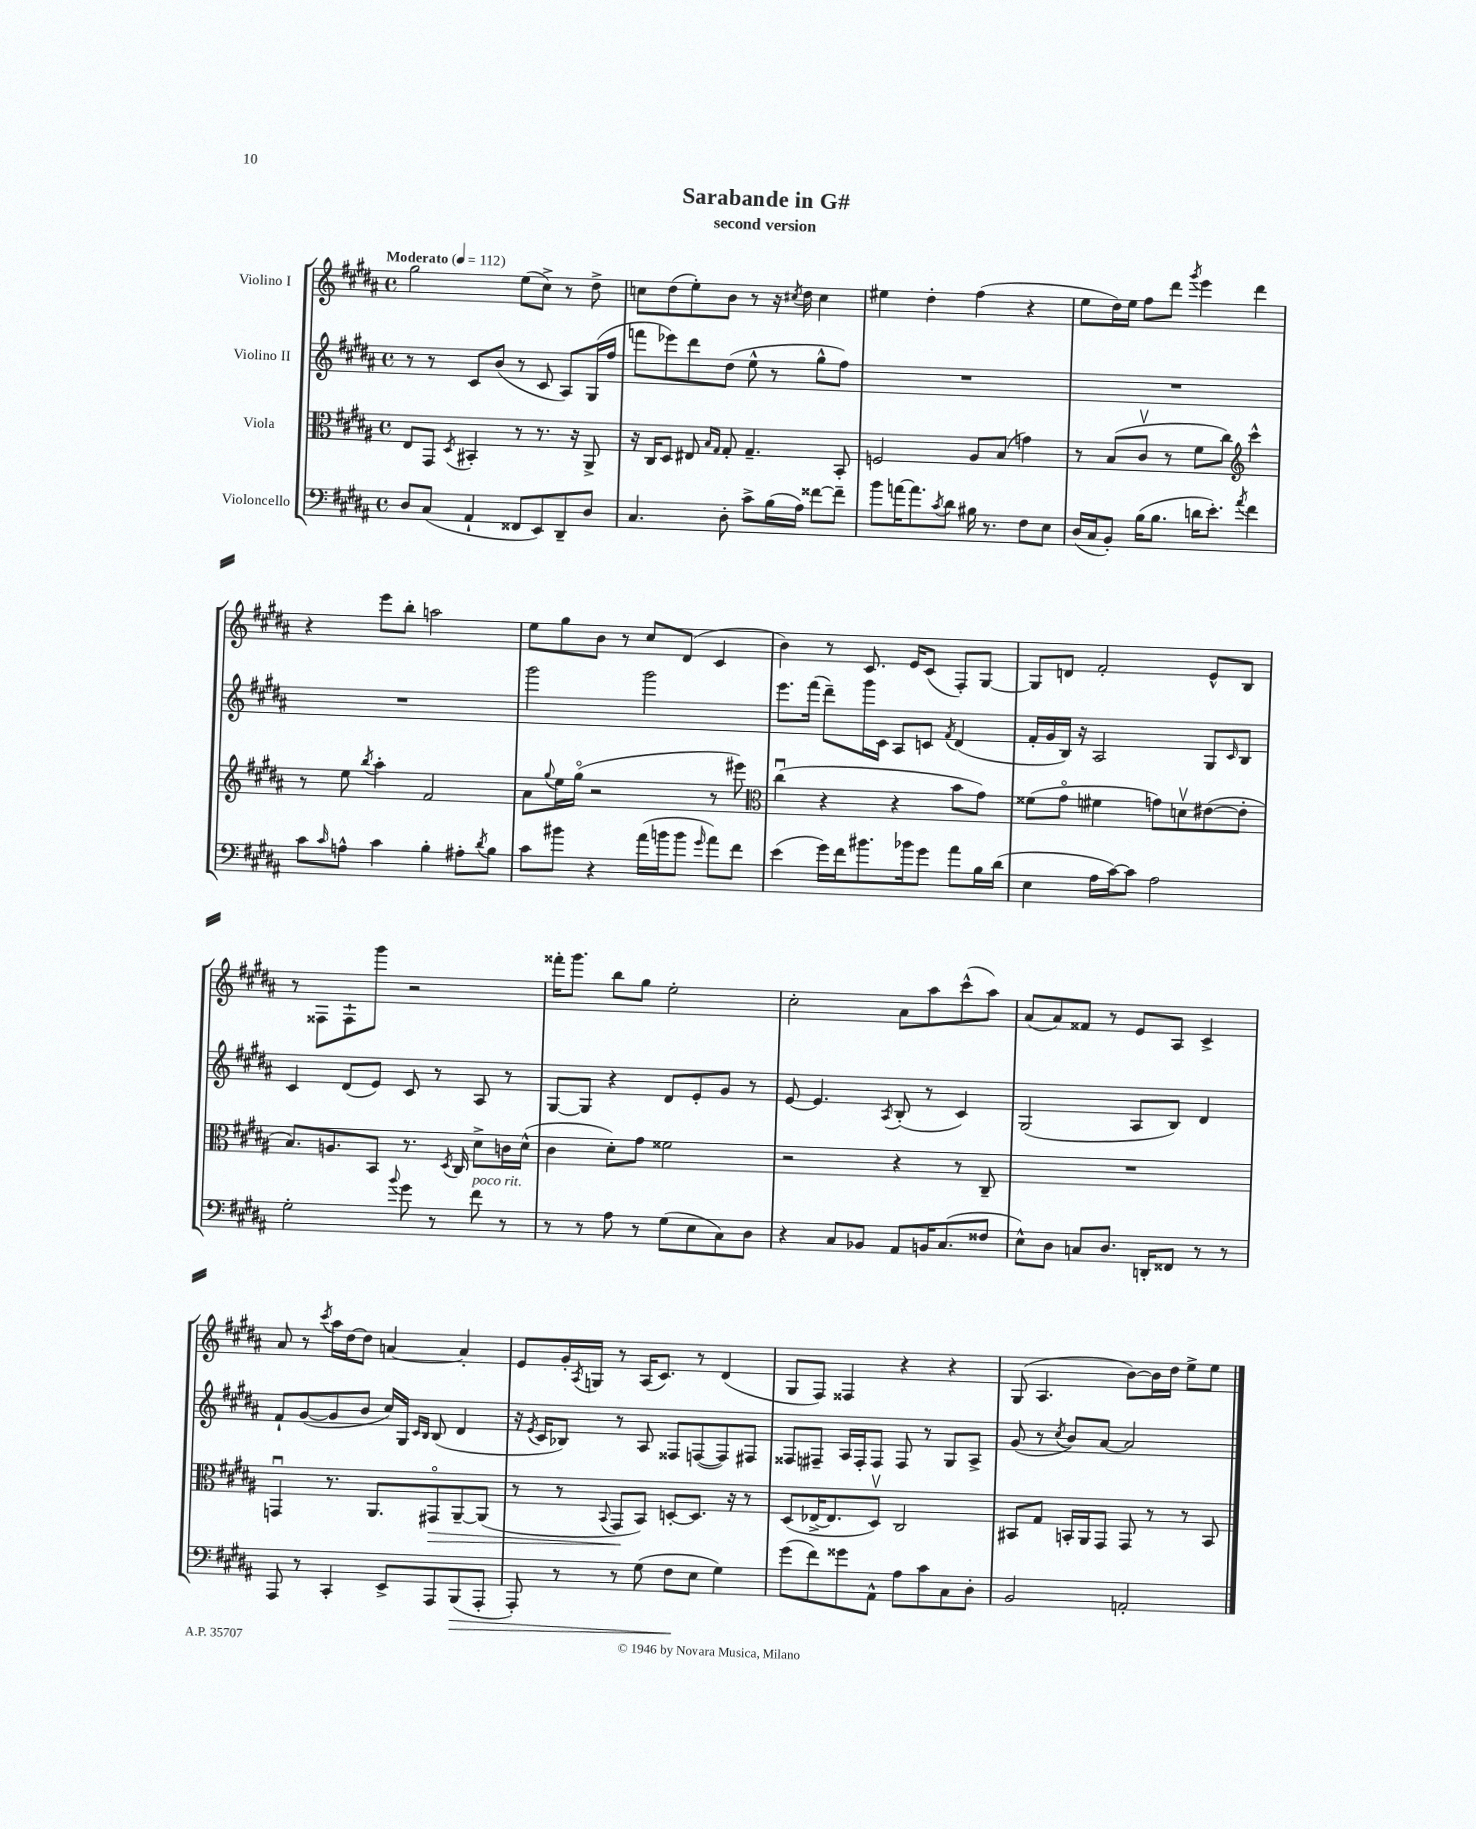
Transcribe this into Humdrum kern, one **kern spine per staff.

**kern	**dynam	**kern	**dynam	**kern	**kern
*part4	*part4	*part3	*part3	*part2	*part1
*staff4	*staff4	*staff3	*staff3	*staff2	*staff1
*I"Violoncello	*	*I"Viola	*	*I"Violino II	*I"Violino I
*clefF4	*	*clefC3	*	*clefG2	*clefG2
*k[f#c#g#d#a#]	*	*k[f#c#g#d#a#]	*	*k[f#c#g#d#a#]	*k[f#c#g#d#a#]
*M4/4	*	*M4/4	*	*M4/4	*M4/4
*met(c)	*	*met(c)	*	*met(c)	*met(c)
*MM112	*	*MM112	*	*MM112	*MM112
=1	=1	=1	=1	=1	=1
!	!	!	!	!	!LO:TX:a:B:t=Moderato
8D#/L	.	8E/L	.	8r	2gg#\
(8C#/J	.	8GG#/J	.	8r	.
.	.	8qD#/	.	.	.
4AA#`/	.	4BB#X'/	.	8c#/L	.
.	.	.	.	(8b/J	.
8FF##X/L	.	8r	.	8r	(8ee\L
8EE/)	.	8.r	.	8c#/	8cc#^\J)
8DD#~/	.	.	.	8A#/L)	8r
.	.	16r	.	.	.
8D#/J	.	8AA#^/	.	(16G#/L	8dd#^\
.	.	.	.	16ff#/JJ	.
=2	=2	=2	=2	=2	=2
4.C#/	.	16r	.	8fffn\L	8ccn\L
.	.	16C#/KL	.	.	.
.	.	8D#/J	.	8eee-X\)	(8dd#\
.	.	8E#X/	.	8ddd#\	8ee'\)
.	.	16qqB/LL	.	.	.
.	.	16qqG#/JJ	.	.	.
8D#'\	.	8G#'/	.	(8dd#\J	8b\J
8c#^\L	.	4.G#~/	.	8ee^^\	8r
(16B\L	.	.	.	8r	16r
.	.	.	.	.	8qcc#X/
16A#\JJ)	.	.	.	.	16dd#\
[8f##X\L	.	.	.	8gg#^^\L	4cc#\
8f##~\J]	.	8BB'/	.	8ff#\J)	.
=3	=3	=3	=3	=3	=3
8b\L	.	2Fn/	.	1r	4ee#X\
[16an\K	.	.	.	.	.
8.a\]	.	.	.	.	.
.	.	.	.	.	4dd#'\
8qc#/	.	.	.	.	.
8d#\J	.	.	.	.	.
16B#X\	.	8A#/L	.	.	(4ff#\
8.r	.	.	.	.	.
.	.	(8B/J	.	.	.
8F#\L	.	4gn\)	.	.	4r
8E\J	.	.	.	.	.
=4	=4	=4	=4	=4	=4
(16D#/LL	.	8r	.	1r	8ee\L
16C#/J	.	.	.	.	.
8BB'/J)	.	(8B/L	.	.	16dd#\L)
.	.	.	.	.	16ee\JJ
(16B\KL	.	8c#v/J	.	.	8ff#\L
8.B\J	.	.	.	.	.
.	.	8r	.	.	8ddd#\J
.	.	.	.	.	8qggg#/
16dn\KL	.	8f#\L	.	.	4eee\
8.e'\J)	.	.	.	.	.
.	.	8cc#\J)	.	.	.
8qa#/	.	.	.	.	.
*	*	*clefG2	*	*	*
4f#\	.	4ccc#^^\	.	.	4ddd#\
!!LO:LB:g=z
=5	=5	=5	=5	=5	=5
8c#\L	.	8r	.	1r	4r
16qqc#/	.	.	.	.	.
8An^^\J	.	8ee\	.	.	.
.	.	8qbb/	.	.	.
4c#\	.	4aa#'\	.	.	8eee\L
.	.	.	.	.	8bb'\J
4B'\	.	2f#/	.	.	2aan\
8A#X'\L	.	.	.	.	.
8qd#/	.	.	.	.	.
8B\J	.	.	.	.	.
=6	=6	=6	=6	=6	=6
8c#\L	.	8a#\L	.	2ggg#\	8ee\L
.	.	8qqgg#/	.	.	.
8b#X\J	.	16ee\L	.	.	8gg#\
.	.	(16gg#\JJ	.	.	.
4r	.	2r	.	.	8b\J
.	.	.	.	.	8r
(16a#\LL	.	.	.	2ggg#\	8cc#/L
16bn\J	.	.	.	.	.
8b\J	.	.	.	.	(8d#/J
16qqg#/	.	.	.	.	.
8a#\L)	.	8r	.	.	4c#/
8f#\J	.	8eee#X\)	.	.	.
=7	=7	=7	=7	=7	=7
*	*	*clefC3	*	*	*
(4e\	.	(4cc#u\	.	8.eee\L	4b\)
.	.	.	.	(16fff#\Jk	.
16g#\LL)	.	4r	.	8ddd#~\L)	8r
16f#\J	.	.	.	.	.
8.b#X\	.	.	.	16ggg#\L	8.c#/
.	.	.	.	16c#\JJ	.
.	.	4r	.	8A#/L	.
16b-X\k	.	.	.	.	16e/KL
8g#\J	.	.	.	8cn/J	(8c#/J
.	.	.	.	8qf#/	.
8a#\L	.	8b\L	.	(4d#/	8F#'/L)
16B\L	.	8g#\J)	.	.	[8G#/J
(16d#\JJ	.	.	.	.	.
=8	=8	=8	=8	=8	=8
4E\	.	(8f##X\L	.	16f#'/LL	8G#/L]
.	.	.	.	16g#/	.
.	.	8g#\J	.	16B/JJ)	8dn/J
.	.	.	.	16r	.
16A#\LL	.	4f#X\	.	2A#/	2f#'/
[16c#\J)	.	.	.	.	.
8c#\J]	.	.	.	.	.
2A#\	.	8gn\L)	.	.	.
.	.	8dnv\	.	.	.
.	.	([8e#X\	.	8G#/L	8e^^/L
.	.	.	.	16qqc#/	.
.	.	8e#'\J]	.	8B/J	8B/J
!!LO:LB:g=z
=9	=9	=9	=9	=9	=9
2G#'\	.	8.B/L)	.	4c#/	8r
.	.	.	.	.	8F##X\L
.	.	8.An/	.	.	.
.	.	.	.	(8d#/L	8F##`\
.	.	8BB/J	.	8e/J)	8ggg#\J
8qqb/	.	.	.	.	.
8g#\	.	8.r	.	8c#/	2r
8r	.	.	.	8r	.
.	.	8qD#/	.	.	.
.	.	16C#/	.	.	.
!LO:TX:a:i:t=poco rit.	!	!	!	!	!
8f#\	.	8d#^\L	.	8A#/	.
8r	.	16cn\L	.	8r	.
.	.	(16d#^^\JJ	.	.	.
=10	=10	=10	=10	=10	=10
8r	.	4c#\	.	[8G#/L	16fff##X'\KL
.	.	.	.	.	8.ggg#\J
8r	.	.	.	8G#/J]	.
8A#\	.	8d#'\L)	.	4r	8bb\L
8r	.	8g#\J	.	.	8gg#\J
(8G#\L	.	2f##X\	.	8d#/L	2ee'\
8E\	.	.	.	8e'/	.
8C#\)	.	.	.	8g#/J	.
8D#\J	.	.	.	8r	.
=11	=11	=11	=11	=11	=11
4r	.	2r	.	[8e/	2cc#'\
.	.	.	.	4.e/]	.
8C#/L	.	.	.	.	.
8BB-X/J	.	.	.	.	.
.	.	.	.	8qA#/	.
8AA#/L	.	4r	.	(8B'/	8a#\L
16BBn/K	.	.	.	8r	8aa#\
(8.C#/	.	.	.	.	.
.	.	8r	.	4c#/)	(8ccc#^^\
8F##X/J	.	8C#~/	.	.	8aa#\J)
=12	=12	=12	=12	=12	=12
8E^^\L)	.	1r	.	(2G#/	(8a#/L
8D#\J	.	.	.	.	8a#/)
8Cn/L	.	.	.	.	8f##X/J
8.D#/J	.	.	.	.	8r
.	.	.	.	8A#/L	8e/L
16DDn'/KL	.	.	.	.	.
8FF##X/J	.	.	.	8B/J)	8A#/J
8r	.	.	.	4d#/	4c#^/
8r	.	.	.	.	.
!!LO:LB:g=z
=13	=13	=13	=13	=13	=13
8AAA#/	.	4GGnu/	.	8f#`/L	8a#/
8r	.	.	.	([8g#/	8r
.	.	.	.	.	8qccc#/
4CC#'/	.	8.r	.	8g#/]	16aa#\LL
.	.	.	.	.	[16dd#\J
.	.	.	.	8b/J	8dd#\J]
.	.	8.AA#/L	.	.	.
8EE^/L	.	.	.	16cc#/LL)	[4an/
.	.	.	.	16G#/JJ	.
.	.	.	.	16qqc#/LL	.
.	.	.	.	16qqB/JJ	.
!	!	!	!LO:HP:b	!	!
8AAA#/	.	8GG#X/	>	(8B/	.
!	!LO:HP:b	!	!	!	!
(8BBB/	>	[8AA#~/	.	4d#/	4a'/]
8AAA#'/J	.	(8AA#/J]	.	.	.
=14	=14	=14	=14	=14	=14
8AAA#'/)	.	8r	.	16r	8e/L
.	.	.	.	8qe/	.
.	.	.	.	16c#/KL	.
8r	.	8r	.	8B-X/J)	16g#'/L
.	.	.	.	.	8qA#/
.	.	.	.	.	16Gn/JJ
.	.	8qqBB/	.	.	.
8r	.	8GG#/L	.	8r	8r
(8G#\	.	8BB/J)	]	8A#/	(16A#/KL
.	.	.	.	.	8.c#/J)
8F#\L	.	[8Dn'/L	.	8F##X/L	.
8E\J	]	8.D/J]	.	([8Fn/	8r
4G#\)	.	.	.	8F/])	(4d#/
.	.	16r	.	.	.
.	.	8r	.	8F#X/J	.
=15	=15	=15	=15	=15	=15
(8g#\L	.	(8D#/L	.	8F##X/L	8G#/L
8f#\)	.	[16E-X^/K	.	8F#X~/J	8F#/J)
.	.	8.E-/]	.	.	.
8g##X\	.	.	.	16A#/LL	4F##X/
.	.	.	.	16F#'/J	.
8AA#^^\J	.	8D#v/J)	.	8F#/J	.
8A#\L	.	2C#/	.	8F#/	4r
8c#\	.	.	.	8r	.
8C#\	.	.	.	8G#/L	4r
8D#'\J	.	.	.	8A#^/J	.
=16	=16	=16	=16	=16	=16
2BB/	.	8BB#X/L	.	(8g#/	(8G#/
.	.	8G#/J	.	8r	4.A#/
.	.	.	.	8qcc#/	.
.	.	16BBn'/LL	.	8b/L)	.
.	.	16AA#/J	.	.	.
.	.	8GG#/J	.	[8a#/J	.
2AAn'/	.	8GG#/	.	2a#/]	[8b\L)
.	.	8r	.	.	16b\L]
.	.	.	.	.	16dd#\JJ
.	.	8r	.	.	8ee^\L
.	.	8BB/	.	.	8ee\J
==	==	==	==	==	==
*-	*-	*-	*-	*-	*-
